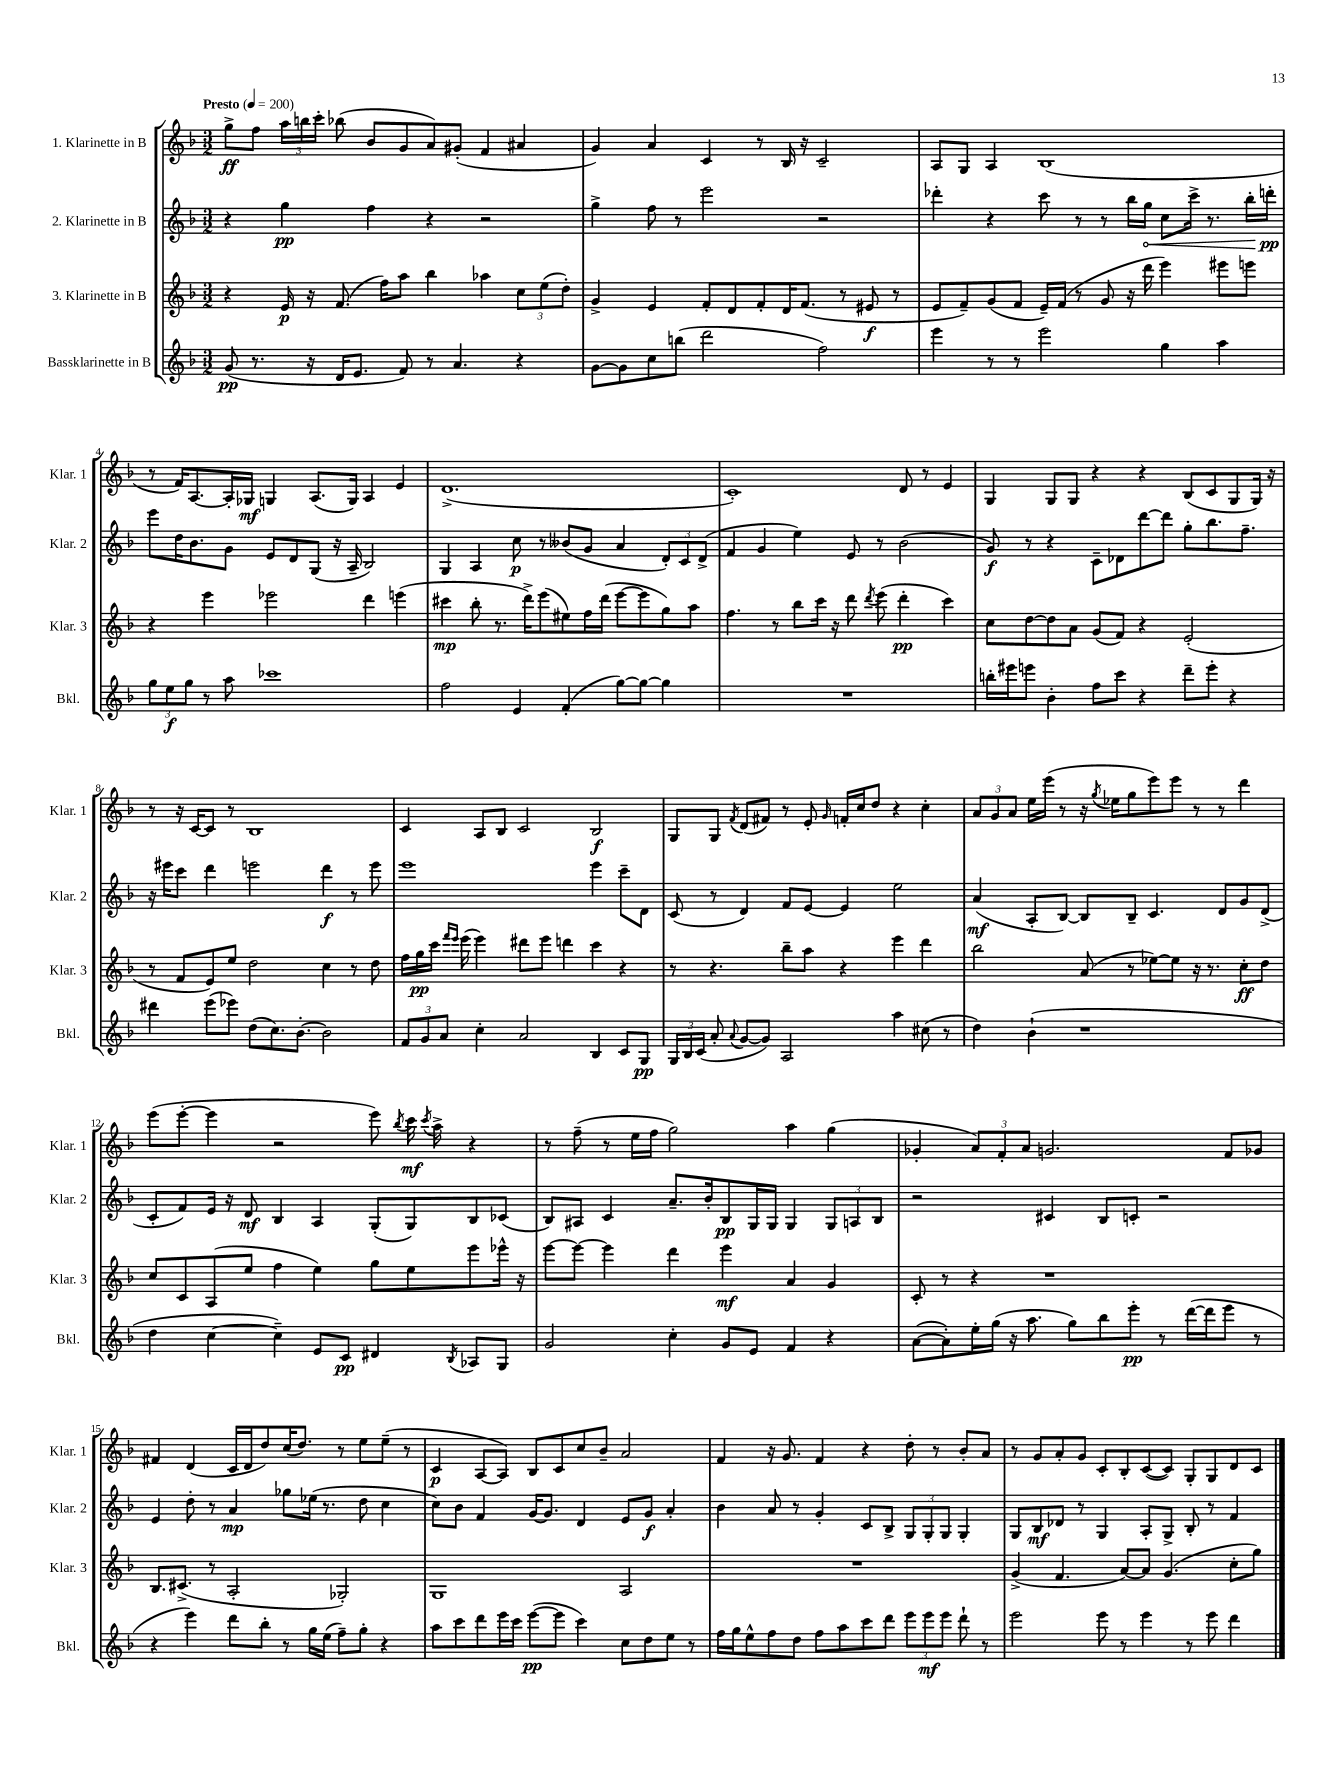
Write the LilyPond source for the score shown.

<<
\new StaffGroup <<
\new Staff = "s0" \with { instrumentName = "1. Klarinette in B" shortInstrumentName = "Klar. 1" } {
    \clef treble \key f \major \numericTimeSignature \time 3/2 \tempo "Presto" 4 = 200
    \autoBeamOff g''8[->\ff f''8] \tuplet 3/2 { a''16[ b''16 c'''16]-. } bes''8( bes'8[ g'8 a'8) gis'8]-.( f'4 ais'4 |
    g'4) a'4 c'4 r8 bes16 r16 c'2-- |
    a8[ g8] a4 bes1( |
    r8 f'16[) a8.~ a16-. ges16]\mf g4 a8.[( g16]) a4 e'4 |
    d'1.->( |
    c'1-.) d'8 r8 e'4 |
    g4 g8[ g8] r4 r4 bes8[( c'8 g8 g16]) r16 |
    r8 r16 c'16[~ c'8] r8 bes1 |
    c'4 a8[ bes8] c'2 bes2\f |
    g8[ g8] \acciaccatura { f'8 } d'8[( fis'8]) r8 e'8-. \grace { g'16 } f'16[-. c''16 d''8] r4 c''4-. |
    \tuplet 3/2 { a'8[ g'8 a'8] } e''16[ e'''16]( r8 r16 \acciaccatura { g''8 } ees''16[ g''8 e'''8) e'''8] r8 r8 d'''4 |
    e'''8[( e'''8]~-. e'''4 r2 e'''8) \acciaccatura { bes''8 } c'''16\mf \acciaccatura { c'''8 } a''16-> r4 |
    r8 f''8--( r8 e''16[ f''16] g''2) a''4 g''4( |
    ges'4-. \tuplet 3/2 { a'8[) f'8-. a'8] } g'2. f'8[ ges'8] |
    fis'4 d'4( c'16[ d'16 d''8) c''16( d''8.]) r8 e''8[ e''8]--( r8 |
    c'4\p a8[~ a8]) bes8[ c'8 c''8 bes'8]-- a'2 |
    f'4 r16 g'8. f'4 r4 d''8-. r8 bes'8[-. a'8] |
    r8 g'8[ a'8-. g'8] c'8[-. bes8-. c'8~( c'8]) g8[-. g8 d'8 c'8] \bar "|." |
}
\new Staff = "s1" \with { instrumentName = "2. Klarinette in B" shortInstrumentName = "Klar. 2" } {
    \clef treble \key f \major \numericTimeSignature \time 3/2
    \autoBeamOff r4 g''4\pp f''4 r4 r2 |
    g''4-> f''8 r8 e'''2 r2 |
    des'''4-. r4 c'''8 r8 r8 bes''16[ \once \override Hairpin.circled-tip = ##t g''16]\< c''8[ c'''16]-> r8. bes''16[-. d'''16]-.\pp\! |
    e'''8[ d''16 bes'8. g'8] e'8[ d'8 g8]( r16 a16-- bes2) |
    g4 a4 c''8\p r8 beses'8[( g'8] a'4 \tuplet 3/2 { d'8[-.) c'8 d'8]->( } |
    f'4 g'4 e''4) e'8 r8 bes'2( |
    g'8\f) r8 r4 c'8[-- des'8 d'''8~ d'''8] g''8[-. bes''8. f''8.]-- |
    r16 eis'''16[ c'''8] d'''4 e'''2 d'''4\f r8 e'''8 |
    e'''1 e'''4 c'''8[-- d'8] |
    c'8( r8 d'4) f'8[ e'8]~ e'4 e''2 |
    a'4\mf( a8[-. bes8]~) bes8[ bes8]-- c'4. d'8[ g'8 d'8]->( |
    c'8[-. f'8) e'16] r16 d'8\mf bes4 a4 g8[-.( g8) bes8 ces'8]( |
    bes8[) ais8] c'4 a'8.[-- bes'16-. bes8\pp g16 g16] g4 \tuplet 3/2 { g8[ a8 bes8] } |
    r2 cis'4 bes8[ c'8]-. r2 |
    e'4 d''8-. r8 a'4\mp ges''8[ ees''16]( r8. d''8 c''4 |
    c''8[) bes'8] f'4 g'16[~ g'8.] d'4 e'8[ g'8]\f a'4-. |
    bes'4 a'8 r8 g'4-. c'8[ bes8]-> \tuplet 3/2 { g8[ g8-. g8] } g4-. |
    g8[ bes8\mf des'8] r8 g4 a8[-. g8]-> bes8-. r8 f'4 \bar "|." |
}
\new Staff = "s2" \with { instrumentName = "3. Klarinette in B" shortInstrumentName = "Klar. 3" } {
    \clef treble \key f \major \numericTimeSignature \time 3/2
    \autoBeamOff r4 e'16\p r16 f'8.( f''16[) a''8] bes''4 aes''4 \tuplet 3/2 { c''8[ e''8( d''8]-.) } |
    g'4-> e'4 f'8[-. d'8 f'8-. d'16 f'8.]( r8 eis'8\f r8 |
    e'8[ f'8--) g'8( f'8] e'16[--) f'16]( r8 g'8 r16 d'''16 e'''4) eis'''8[ e'''8] |
    r4 e'''4 ees'''2 d'''4 e'''4( |
    cis'''4\mp bes''8-. r8. d'''16[->) e'''8( eis''8) f''16 d'''16]( e'''8[~ e'''8 g''8) a''8] |
    f''4. r8 bes''8[ c'''16] r16 d'''8 \acciaccatura { d'''8 } e'''8( d'''4-.\pp c'''4) |
    c''8[ d''8~ d''8 a'8] g'8[( f'8]) r4 e'2-.( |
    r8 f'8[ e'8) e''8] d''2 c''4 r8 d''8 |
    f''16[ g''16\pp c'''16] \grace { f'''16[ e'''16] } e'''16( e'''4) dis'''8[ e'''8] d'''4 c'''4 r4 |
    r8 r4. bes''8[-- a''8] r4 e'''4 d'''4 |
    bes''2 a'8( r8 ees''8[~) ees''8] r16 r8. c''8[-.\ff d''8] |
    c''8[ c'8 a8( e''8] f''4 e''4) g''8[ e''8 e'''8 ees'''16]-^ r16 |
    e'''8[~ e'''8]~ e'''4 d'''4 e'''4\mf a'4 g'4 |
    c'8-. r8 r4 r1 |
    bes8.[ cis'8.]->( r8 a2-. ges2-.) |
    g1 a2 |
    R1. |
    g'4->( f'4. a'8[~) a'8] g'4.( c''8[-. g''8]) \bar "|." |
}
\new Staff = "s3" \with { instrumentName = "Bassklarinette in B" shortInstrumentName = "Bkl." } {
    \clef treble \key f \major \numericTimeSignature \time 3/2
    \autoBeamOff g'8\pp( r8. r16 d'16[ e'8.] f'8) r8 a'4. r4 |
    g'8[~ g'8 c''8 b''8]( d'''2 f''2) |
    e'''4 r8 r8 e'''2 g''4 a''4 |
    \tuplet 3/2 { g''8[ e''8\f g''8] } r8 a''8 ces'''1 |
    f''2 e'4 f'4-.( g''8[~) g''8]~ g''4 |
    R1. |
    b''16[-. eis'''16 e'''8] bes'4-. f''8[ c'''8] r4 d'''8[-- e'''8]-. r4 |
    dis'''4 e'''8[( ees'''8]) d''8[( c''8.) bes'8.]~-. bes'2 |
    \tuplet 3/2 { f'8[ g'8 a'8] } c''4-. a'2 bes4 c'8[ g8]\pp |
    \tuplet 3/2 { g16[ bes16 c'16]( } a'8-. \appoggiatura { a'8 } g'8[~ g'8]) a2 a''4 cis''8( r8 |
    d''4) bes'4-!( r1 |
    d''4 c''4~ c''4--) e'8[ c'8]\pp dis'4 \acciaccatura { bes8 } aes8[ g8] |
    g'2 c''4-. g'8[ e'8] f'4 r4 |
    a'8[~( a'8-.) e''16-. g''16]( r16 a''8. g''8[) bes''8 e'''8]-.\pp r8 d'''16[~( d'''16 e'''8] r8 |
    r4 e'''4) d'''8[ bes''8]-. r8 g''16[ e''16]( f''8[--) g''8]-. r4 |
    a''8[ c'''8 d'''8 e'''16 c'''16] e'''8[~\pp( e'''8] c'''4) c''8[ d''8 e''8] r8 |
    f''16[ g''16 e''8-^ f''8 d''8] f''8[ a''8 c'''8 d'''8] \tuplet 3/2 { e'''8[ e'''8\mf e'''8] } d'''8-! r8 |
    e'''2 e'''8 r8 e'''4 r8 e'''8 d'''4 \bar "|." |
}
>>
>>
